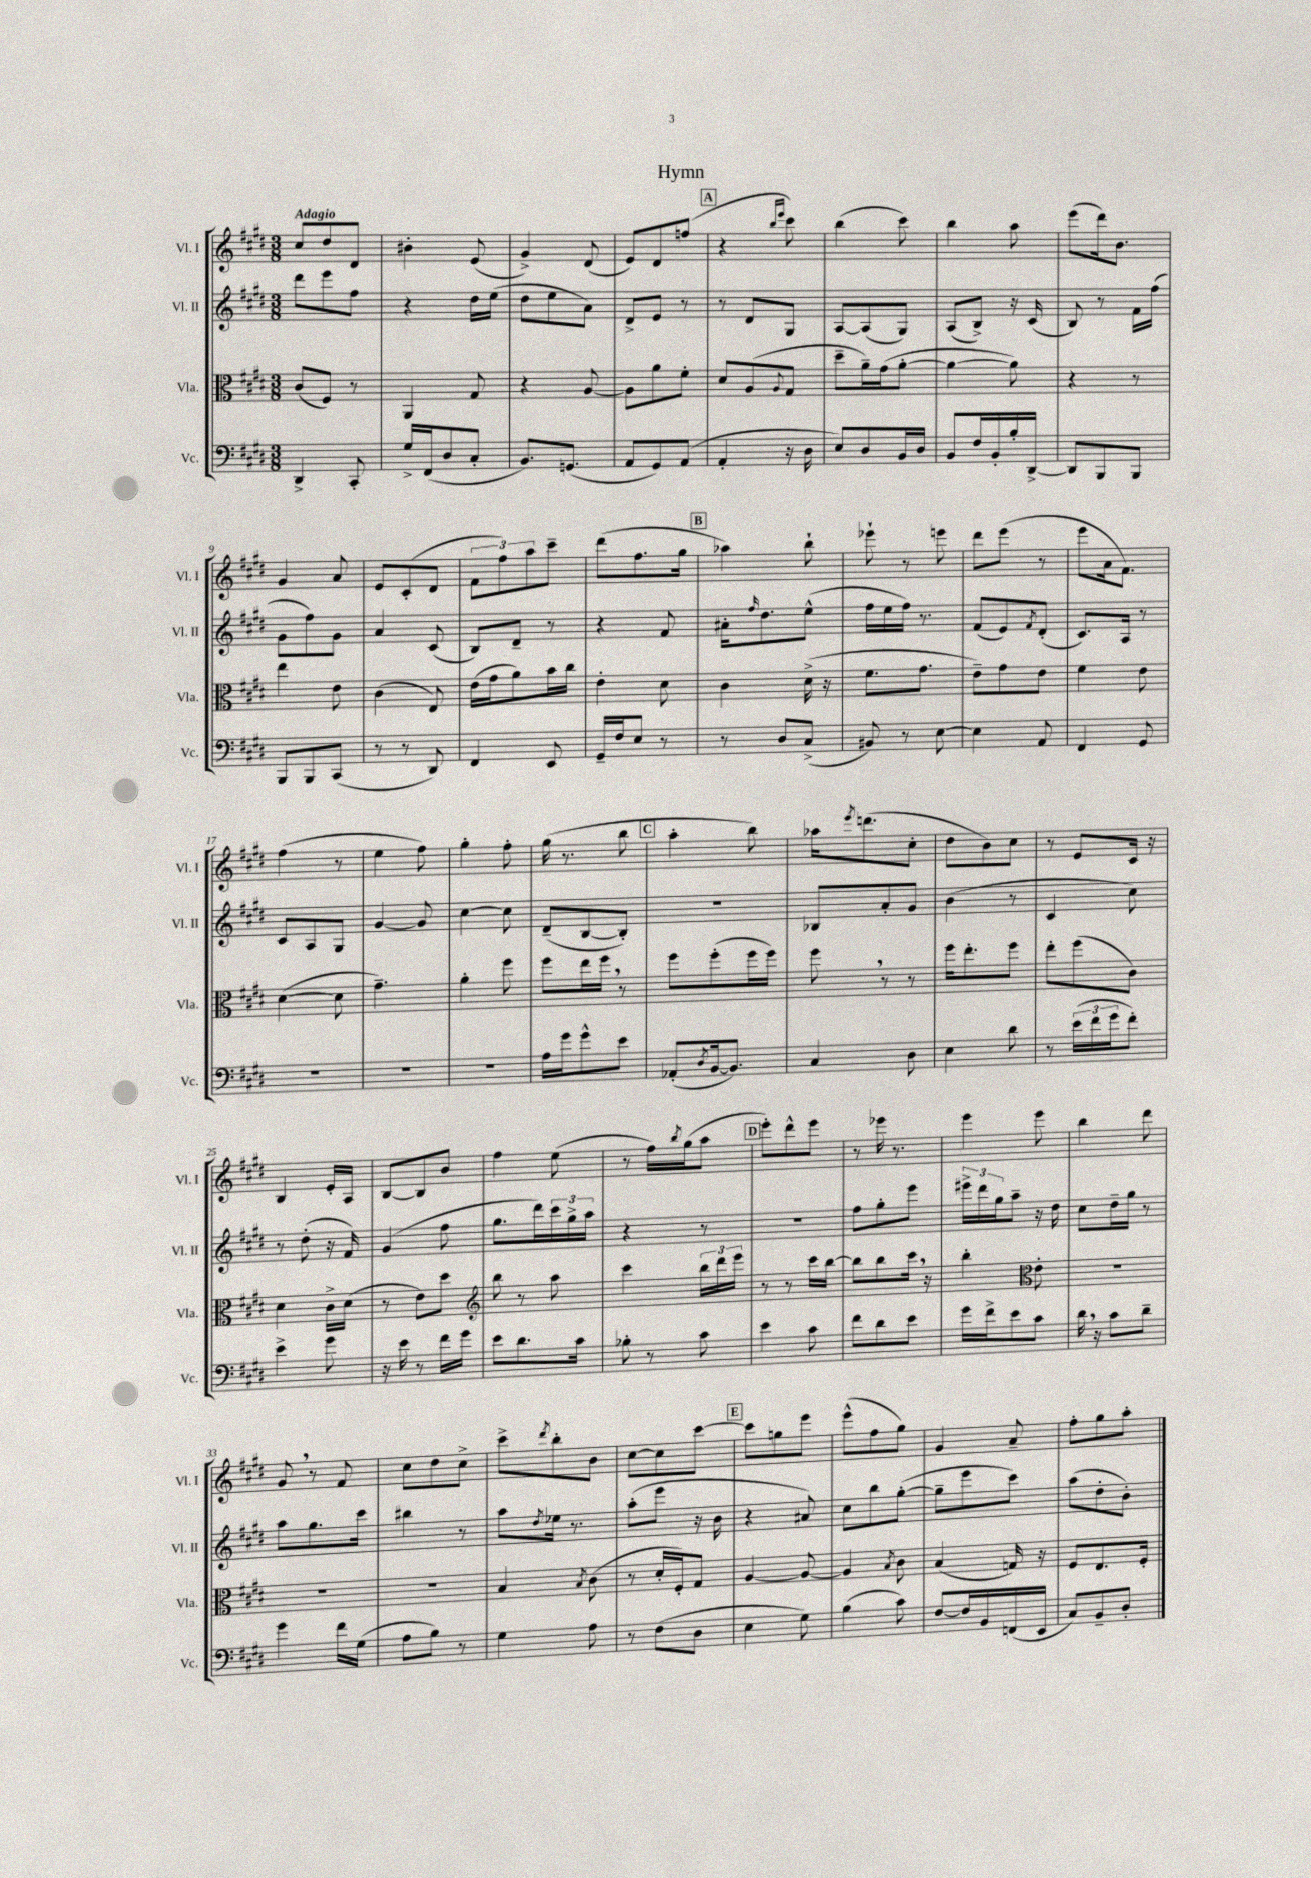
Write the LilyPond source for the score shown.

\header { title = "Hymn" }
<<
\new StaffGroup <<
\new Staff = "s0" \with { instrumentName = "Vl. I" shortInstrumentName = "Vl. I" } {
    \clef treble \key e \major \numericTimeSignature \time 3/8 \tempo "Adagio"
    cis''8 dis''8 dis'8 |
    bis'4-. e'8( |
    gis'4->) dis'8( |
    e'8) dis'8 f''8( |
    \mark \markup { \box "A" } r4 \grace { b''16 e'''16 } cis'''8) |
    b''4( cis'''8) |
    b''4 a''8 |
    e'''8( dis'''16) b'8. |
    gis'4 a'8 |
    e'8 cis'8-.( dis'8 |
    \tuplet 3/2 { fis'8 fis''8) a''8 } cis'''8-- |
    dis'''8( fis''8. gis''16 |
    \mark \markup { \box "B" } aes''4) b''8-! |
    ees'''8-! r8 e'''8 |
    dis'''8 e'''8( r8 |
    e'''8 a'16 fis'8.) |
    fis''4( r8 |
    e''4 fis''8) |
    gis''4-. fis''8-. |
    gis''16( r8. b''8 |
    \mark \markup { \box "C" } a''4-. b''8) |
    aes''16 \acciaccatura { e'''8 } d'''8.( cis''8-. |
    dis''8 b'8) cis''8 |
    r8 e'8 cis'16 r16 |
    b4 e'16-. a16 |
    b8~ b8 b'8 |
    fis''4 e''8( |
    r8 fis''16) \acciaccatura { b''8 } gis''16( a''8 |
    \mark \markup { \box "D" } e'''8-.) dis'''8-^ e'''8 |
    r8 ees'''16 r8. |
    e'''4 e'''8 |
    b''4 dis'''8 |
    gis'8 \breathe r8 fis'8 |
    cis''8 dis''8 cis''8-> |
    cis'''8-> \acciaccatura { dis'''8 } b''8-. b'8 |
    cis''8~ cis''8 cis'''8~ |
    \mark \markup { \box "E" } cis'''8 g''8 e'''8 |
    e'''8-^( fis''8 gis''8) |
    gis'4 a'8-- |
    fis''8-. gis''8 a''8-. \bar "|." |
}
\new Staff = "s1" \with { instrumentName = "Vl. II" shortInstrumentName = "Vl. II" } {
    \clef treble \key e \major \numericTimeSignature \time 3/8
    dis'''8 e'''8 fis''8 |
    r4 dis''16 e''16( |
    dis''8 e''8 a'8) |
    dis'8-> e'8 r8 |
    \mark \markup { \box "A" } r8 dis'8 gis8 |
    a8~ a8( gis8) |
    a8( b8->) r16 cis'16( |
    b8) r8 fis'16 fis''16( |
    gis'8 fis''8) gis'8 |
    a'4 cis'8( |
    b8) dis'8-- r8 |
    r4 fis'8 |
    \mark \markup { \box "B" } ais'16-. \grace { fis''16 } dis''8. e''8-^( |
    fis''16 e''16 fis''16) r8. |
    fis'8( e'8) \acciaccatura { fis'8 } dis'8-.( |
    cis'8.) a16 r8 |
    cis'8 a8 gis8 |
    gis'4~ gis'8 |
    cis''4~ cis''8 |
    dis'8--( b8~ b8-.) |
    \mark \markup { \box "C" } R4. |
    bes8 a'8-. gis'8 |
    b'4( r8 |
    cis'4 cis''8) |
    r8 dis''8-.( r16 fis'16) |
    gis'4( fis''8 |
    gis''8. dis'''16) \tuplet 3/2 { cis'''16 gis''16-> a''16 } |
    r4 r8 |
    \mark \markup { \box "D" } r4. |
    fis''8 gis''8-. e'''8 |
    \tuplet 3/2 { eis'''16-> dis'''16 gis''16 } a''8-- r16 dis''16 |
    cis''8 dis''16-- gis''16 r8 |
    a''8 gis''8. cis'''16 |
    bis''4 r8 |
    a''8 \acciaccatura { dis''8 } ees''16 r8. |
    a''8-.( e'''8 r16 b'16 |
    \mark \markup { \box "E" } r4 ais'8) |
    cis''8 b''8 gis''8~-.( |
    gis''8-- e'''8 cis'''8) |
    a''8( dis''8-. b'8-.) \bar "|." |
}
\new Staff = "s2" \with { instrumentName = "Vla." shortInstrumentName = "Vla." } {
    \clef alto \key e \major \numericTimeSignature \time 3/8
    cis'8( fis8) r8 |
    a,4 gis8 |
    r4 a8~ |
    a8 a'8 fis'8-. |
    \mark \markup { \box "A" } dis'8 a8( \appoggiatura { a8 } gis8 |
    dis''8-- a'16--) gis'16( a'8~-. |
    a'4~ a'8) |
    r4 r8 |
    e''4 e'8 |
    cis'4( e8) |
    e'16( gis'16 a'8) b'16 cis''16 |
    e'4-. dis'8 |
    \mark \markup { \box "B" } cis'4 dis'16->( r16 |
    fis'8. gis'8. |
    e'8--) gis'8 e'8 |
    fis'4 e'8 |
    dis'4~( dis'8 |
    gis'4.--) |
    a'4-. fis''8 |
    fis''8 e''16 fis''16 \breathe r8 |
    \mark \markup { \box "C" } fis''8 fis''8-.( fis''16 fis''16) |
    fis''8 \breathe r8 r8 |
    fis''16 e''8.-. fis''8 |
    e''8-. fis''8( cis'8) |
    dis'4 cis'16-> dis'16( |
    r8 e'8) dis''8 |
    \clef treble b''8 r8 a''8 |
    cis'''4 \tuplet 3/2 { b''16 dis'''16 e'''16 } |
    \mark \markup { \box "D" } r8 r8 cis'''16 b''16~ |
    b''8 b''8 cis'''16 \breathe r16 |
    b''4-. \clef alto e'8-. |
    R4. |
    R4. |
    R4. |
    b4 \acciaccatura { b8 } cis'8( |
    r8 dis'16-. fis16-.) gis8 |
    \mark \markup { \box "E" } a4~ a8~ |
    a4 \acciaccatura { b8 } cis'8 |
    b4( g16) r16 |
    fis8 e8. fis16-. \bar "|." |
}
\new Staff = "s3" \with { instrumentName = "Vc." shortInstrumentName = "Vc." } {
    \clef bass \key e \major \numericTimeSignature \time 3/8
    dis,4-> cis,8-. |
    gis16-> fis,16( dis8 cis8-. |
    b,8.) g,8.( |
    a,8 gis,8) a,8( |
    \mark \markup { \box "A" } a,4-. r16 dis16 |
    e8) dis8 b,16 dis16 |
    b,8 fis16 b,16-. b16-. dis,16~-> |
    dis,8 b,,8 b,,8 |
    b,,8 b,,8 cis,8( |
    r8 r8 dis,8) |
    fis,4 e,8 |
    gis,16-- fis16 e8 r8 |
    \mark \markup { \box "B" } r8 dis8 cis8->( |
    bis,8) r8 e8~ |
    e4 a,8 |
    fis,4 gis,8 |
    R4. |
    R4. |
    R4. |
    a16 gis'16 gis'8-^ e'8 |
    \mark \markup { \box "C" } aes,8-.( \acciaccatura { dis8 } b,16~ b,8.) |
    cis4 dis8 |
    e4 dis'8 |
    r8 \tuplet 3/2 { e'16( fis'16 gis'16 } fis'8-.) |
    e'4-> gis'8 |
    r16 e'16 r8 fis'16 gis'16 |
    e'8 dis'8. cis'16 |
    bes8-. r8 cis'8 |
    \mark \markup { \box "D" } e'4 cis'8 |
    fis'8 dis'8 e'8 |
    gis'16 fis'16-> e'8 cis'8 |
    dis'16 \breathe r16 cis'8 dis'8-- |
    gis'4 fis'16 gis16( |
    a8 b8) r8 |
    gis4 a8 |
    r8 fis8( dis8 |
    \mark \markup { \box "E" } e4 gis8) |
    b4( cis'8) |
    fis8~ fis16 b,16 f,16( e,16 |
    cis8) b,8-- dis8-. \bar "|." |
}
>>
>>
